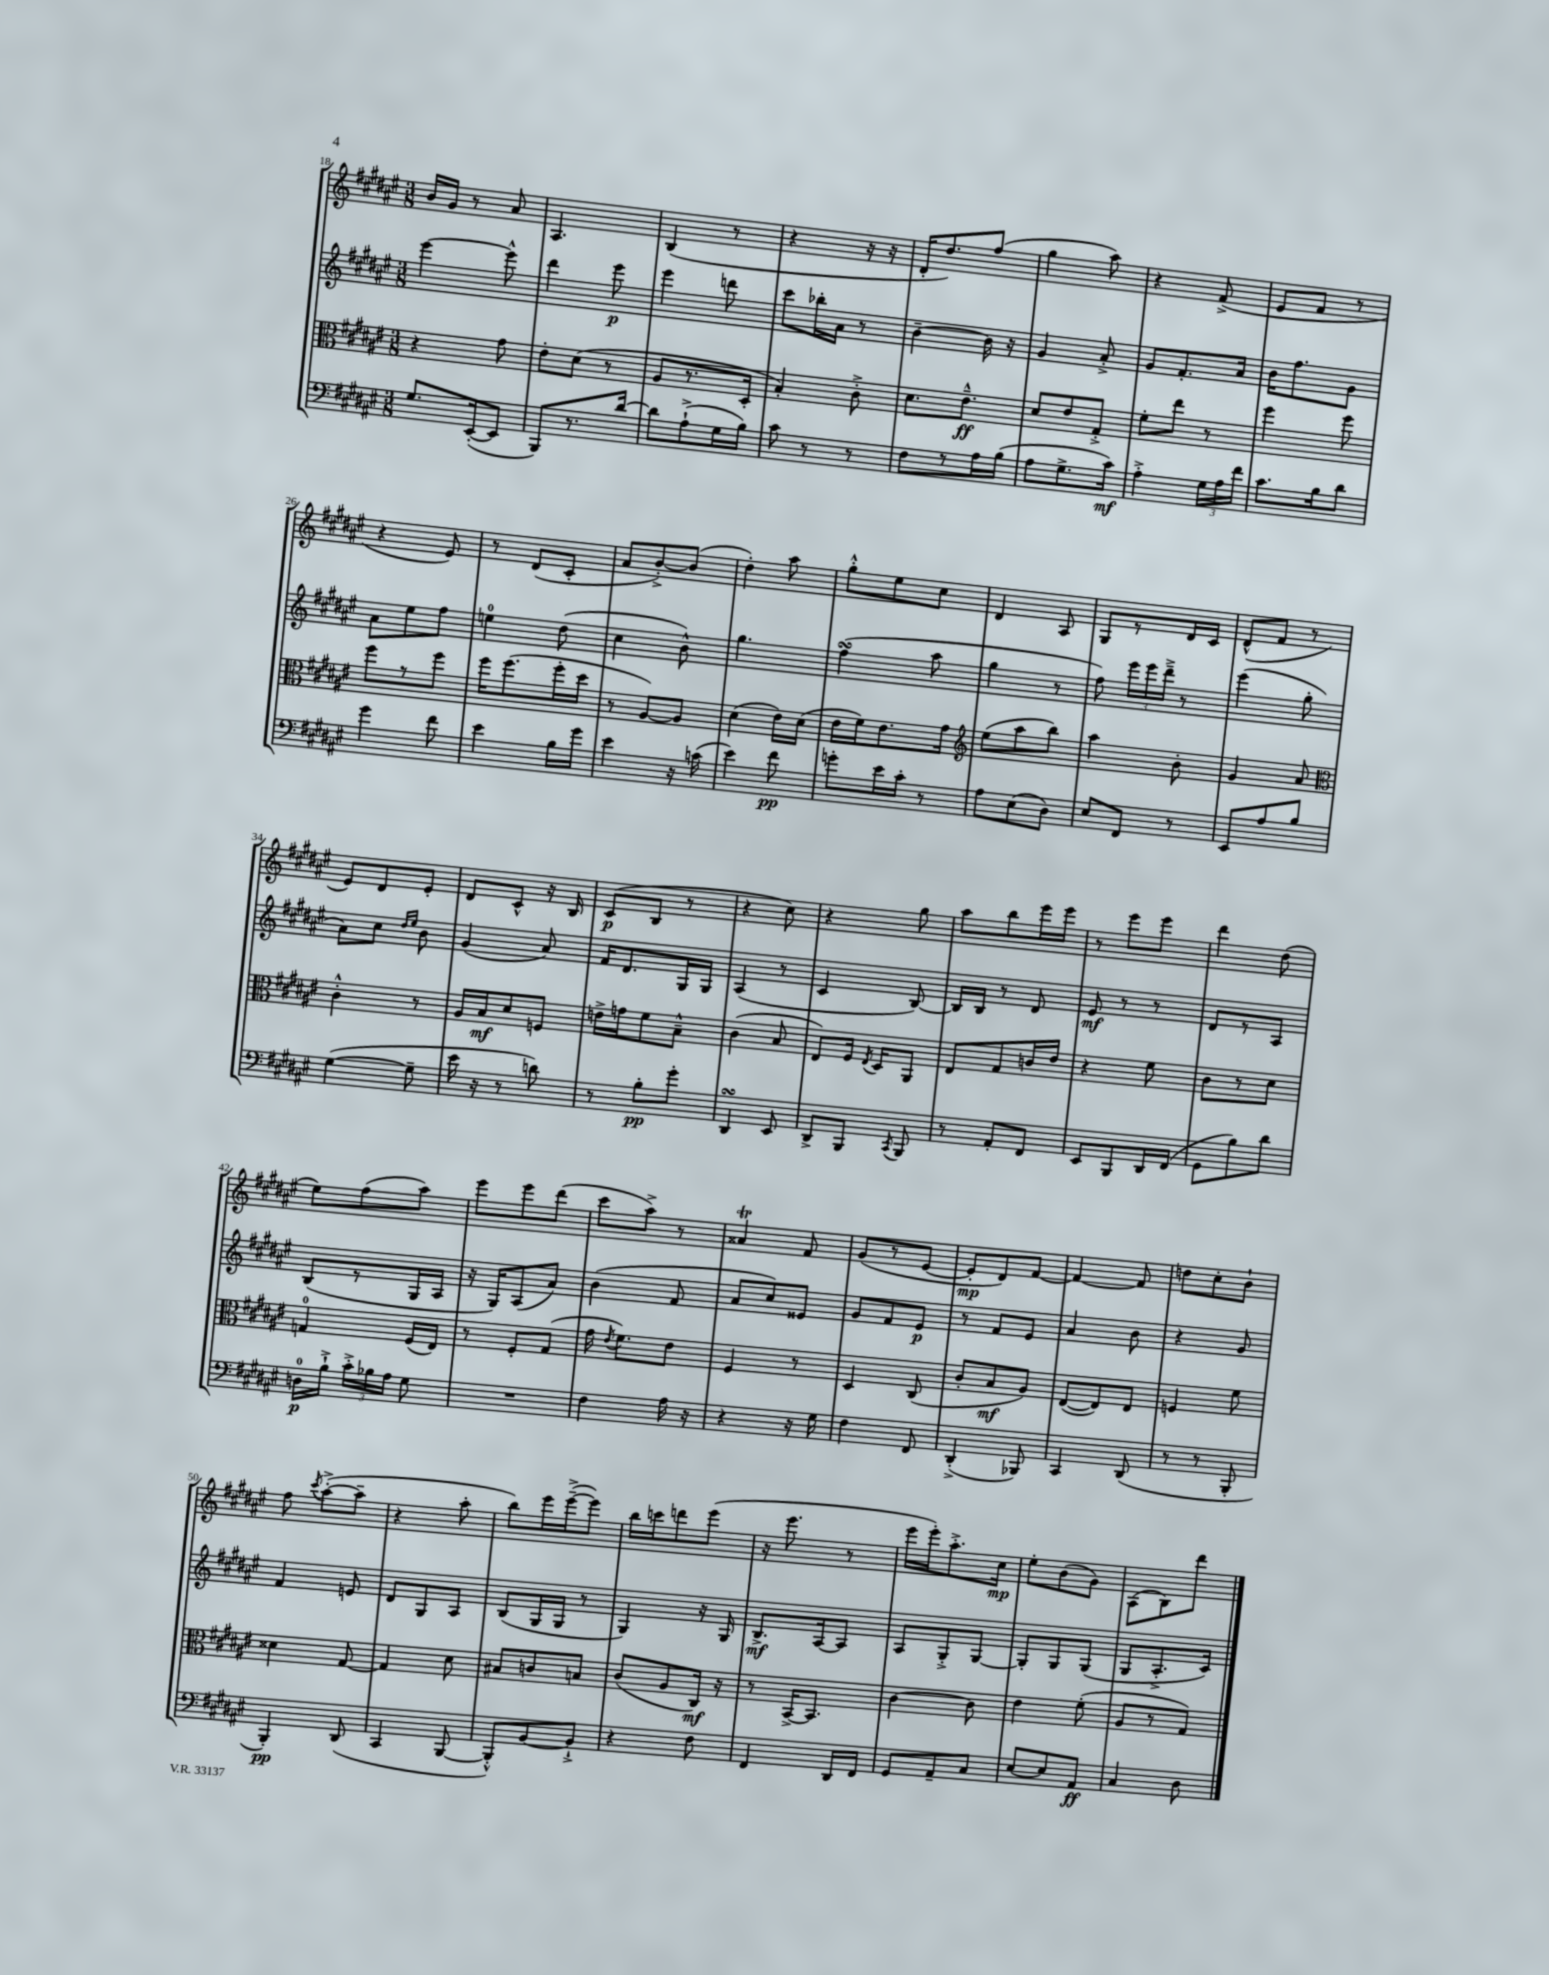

**kern	**kern	**kern	**kern
*staff4	*staff3	*staff2	*staff1
*clefF4	*clefC3	*clefG2	*clefG2
*k[f#c#g#d#a#e#]	*k[f#c#g#d#a#e#]	*k[f#c#g#d#a#e#]	*k[f#c#g#d#a#e#]
*M3/8	*M3/8	*M3/8	*M3/8
8.G#/L	4r	[4eee#\	16b/LL
.	.	.	16g#/JJ
.	.	.	8r
([16EE#'/k	.	.	.
8EE#/]J	8g#\	8eee#^^\]	8a#/
=	=	=	=
8BBB/L)	8e#'\L	4ddd#\	4.A#/
8.r	(8d#\J	.	.
.	8r	8eee#\	.
[16d#/Jk	.	.	.
=	=	=	=
8d#\]L	8A#/L	4eee#\	(4B/
(8A#`^\	8.r	.	.
16G#\L	.	8ddd\	8r
16B\JJ)	16D#'/Jk	.	.
=	=	=	=
8c#\	4B'/)	8ccc#\L	4r
8r	.	16bb-'\L	.
.	.	16a#\JJ	.
8r	8c#'^\	8r	16r
.	.	.	16r
=	=	=	=
8F#\L	8.d#\L	[4b~\	16d#'/LK
.	.	.	8.dd#/)
8r	.	.	.
.	8.e#~^^\J	.	.
16A#\L	.	16b\]	(8ff#/J
(16B\JJ	.	16r	.
=	=	=	=
8A#\L	8d#/L	4g#/	4gg#\
8.G#^\	8e#/	.	.
.	8G#'^/J	8a#'^/	8aa#\)
16c#\Jk)	.	.	.
=	=	=	=
4A#'^\	8f#'\L	8g#/L	4r
.	8ee#\J	8.f#'/	.
24G#\LL	8r	.	(8f#^/
24A#\	.	.	.
.	.	16a#/Jk	.
24f#\JJ	.	.	.
=	=	=	=
8.c#\L	4ff#\	16b\LK	8e#/L
.	.	8.ff#\	.
.	.	.	8f#/J
16B\k	.	.	.
8d#\J	8ff#\	8g#\J	8r
=	=	=	=
4g#\	8ff#\L	8a#\L	4r
.	8r	8ee#\	.
8f#\	8ff#\J	8ff#\J	8e#/)
=	=	=	=
4e#\	16ff#\LK	4ee\	8r
.	(8.ff#\	.	.
.	.	.	(8d#/L
16B\LL	16ff#'\L	(8dd#\	8c#'/J
16g#\JJ	16dd#\JJ	.	.
=	=	=	=
4e#\	8r	4cc#\	8a#/L
.	[8A#/L)	.	[8b'^/)
16r	8A#/]J	8b^^\)	(8b/]J
(16c\	.	.	.
=	=	=	=
4e#\)	(4d#\	4.gg#\	4dd#'\)
8f#\	16e#\LL)	.	8aa#\
.	(16d#\JJ	.	.
=	=	=	=
8g'\L	16e#\LL	(4ff#\	8gg#'^^\L
.	16f#\J)	.	.
16e#\L	8.e#\	.	8ee#\
16c#'\JJ	.	.	.
8r	.	8aa#\	8cc#\J
.	16g#\Jk	.	.
=	=	=	=
*	*clefG2	*	*
8A#\L	(8ee#\L	4gg#\	4d#/
(8E#\	8aa#\	.	.
8D#\J)	8bb\J)	8r	8A#/
=	=	=	=
8E#/L	4aa#\	8ff#\)	8G#/L
8FF#/J	.	24eee#\LL	8r
.	.	24eee#\	.
.	.	24ddd#~^\JJ	.
8r	8b'\	8r	16d#/L
.	.	.	16c#/JJ
=	=	=	=
8EE#/L	4g#/	(4eee#\	(8d#^^/L
8A#/	.	.	8f#/J
8B/J	8a#/	8gg#'\	8r
=	=	=	=
*	*clefC3	*	*
([4G#\	4c#'^^\	8a#\L)	8e#/L)
.	.	8cc#\J	8d#/
.	.	16qqdd#/LL	.
.	.	16qqee#/JJ	.
8G#~\]	8r	8b\	8e#'/J
=	=	=	=
16e#\	16A#/LL	(4g#/	8d#/L
16r	16B/J	.	.
8r	8d#/	.	8c#^^/J
8d\)	8F/J	8a#/)	16r
.	.	.	16B/
=	=	=	=
8r	16e^\LL	16f#/LK	(8c#/L
.	16g\J	8.d#/	.
8B'\L	8f#\	.	8B/J
8g#'\J	8B~^^\J	16G#/L	8r
.	.	16G#/JJ	.
=	=	=	=
4DD#/	(4c#\	(4A#/	4r
8EE#/	8B/	8r	8cc#\)
=	=	=	=
8DD#^/L	8E#/L)	4c#/	4r
8BBB/J	16F#/Jk	.	.
.	8qE#/	.	.
.	16D#/LK	.	.
8qCC#/	.	.	.
8BBB/	8AA#/J	[8B/)	8gg#\
=	=	=	=
8r	8E#/L	16B/]LL	8aa#\L
.	.	16B/JJ	.
8AA#'/L	8G#/	8r	8bb\
8FF#/J	16c/L	8d#/	16eee#\L
.	16e#/JJ	.	16eee#\JJ
=	=	=	=
8EE#/L	4r	8e#/	8r
8BBB/	.	8r	8eee#\L
16DD#/L	8f#\	8r	8eee#\J
(16FF#/JJ	.	.	.
=	=	=	=
8GG#\L	8c#\L	8d#/L	4ddd#\
8B\)	8r	8r	.
8d#\J	8d#\J	8A#/J	(8dd#\
=	=	=	=
16D\LL	4G/	(8B/L	8ee#\L)
16B`^\JJ	.	.	.
24c#'^\LL	.	8r	(8ff#\
24B-\	.	.	.
24A#\JJ	.	.	.
8G#\	(16F#/LL	16G#/L	8aa#\J)
.	16E#/JJ)	16A#/JJ	.
=	=	=	=
4.r	8r	16r	8eee#\L
.	.	16G#/LK)	.
.	8F#'/L	(8A#/	8eee#\
.	(8G#/J	8a#/J)	(8ddd#\J
=	=	=	=
4F#\	16g#\	(4b\	8ccc#\L
.	8qe#/	.	.
.	8.f#\L)	.	.
.	.	.	8aa#^\J)
16A#\	8e#\J	8f#/	8r
16r	.	.	.
=	=	=	=
4r	4F#/	8a#/L	4a##/
.	.	8cc#/)	.
16r	8r	8e##/J	8f#/
16G#\	.	.	.
=	=	=	=
4F#\	4D#/	8g#/L	(8g#/L
.	.	8f#/	8r
8FF#/	(8C#/	8e#/J	[8e#/J
=	=	=	=
(4DD#'^/	8c#'/L	8r	8e#'/]L
.	8B/	8f#/L	8d#/)
8BBB-/)	8A#/J)	8e#/J	[8f#/J
=	=	=	=
4CC#/	([8E#/L	4a#/	4f#/_
.	8E#/])	.	.
(8DD#/	8E#/J	8b\	8f#/]
=	=	=	=
8r	4F/	4r	8dd\L
8r	.	.	8cc#'\
8BBB'/	8f#\	8g#/	8b`\J
=	=	=	=
4BBB'/)	4d##\	4f#/	8ff#\
.	.	.	8qccc#/
.	.	.	([8aa#'^\L
(8DD#/	[8G#/	8e/	8aa#~\]J
=	=	=	=
4CC#/	4G#/]	8d#/L	4r
.	.	8G#/	.
[8BBB/	8d#\	8A#/J	8aa#'\
=	=	=	=
8BBB'^^/]L)	8B#/L	(8B/L	8bb\L)
[8BB/	8c/	16G#/L	16eee#\L
.	.	16G#/JJ	([16eee#~^\J
8BB`^/]J	8B/J	8r	8eee#\]J)
=	=	=	=
4r	(8c#/L	4G#/)	16bb\LL
.	.	.	16ccc\J
.	8A#/	.	8ddd\
8F#\	16C#/Jk)	16r	(8eee#\J
.	16r	16G#/	.
=	=	=	=
4FF#/	8r	8.B^/L	16r
.	.	.	8.eee#\
.	[16BB^/LK	.	.
.	8.BB/]J	[16A#/k	.
16DD#/LL	.	8A#/]J	8r
16FF#/JJ	.	.	.
=	=	=	=
8GG#/L	[4c#\	8A#/L	16eee#\LL
.	.	.	16eee#'\J)
8AA#~/	.	8G#'^/	8.aa#'^\
8C#/J	8c#\]	[8G#/J	.
.	.	.	16cc#\Jk
=	=	=	=
[8E#/L	4e#\	8G#'/]L	8ee#'\L
8E#/]	.	8G#/	(8b\
8AA#/J	(8f#'\	(8G#/J	8g#\J)
=	=	=	=
4C#/	8A#/L	8G#/L	(8A#\L
.	8r	8.A#'^/	8B\)
8D#\	8G#/J)	.	8ddd#\J
.	.	16c#/Jk)	.
==	==	==	==
*-	*-	*-	*-
